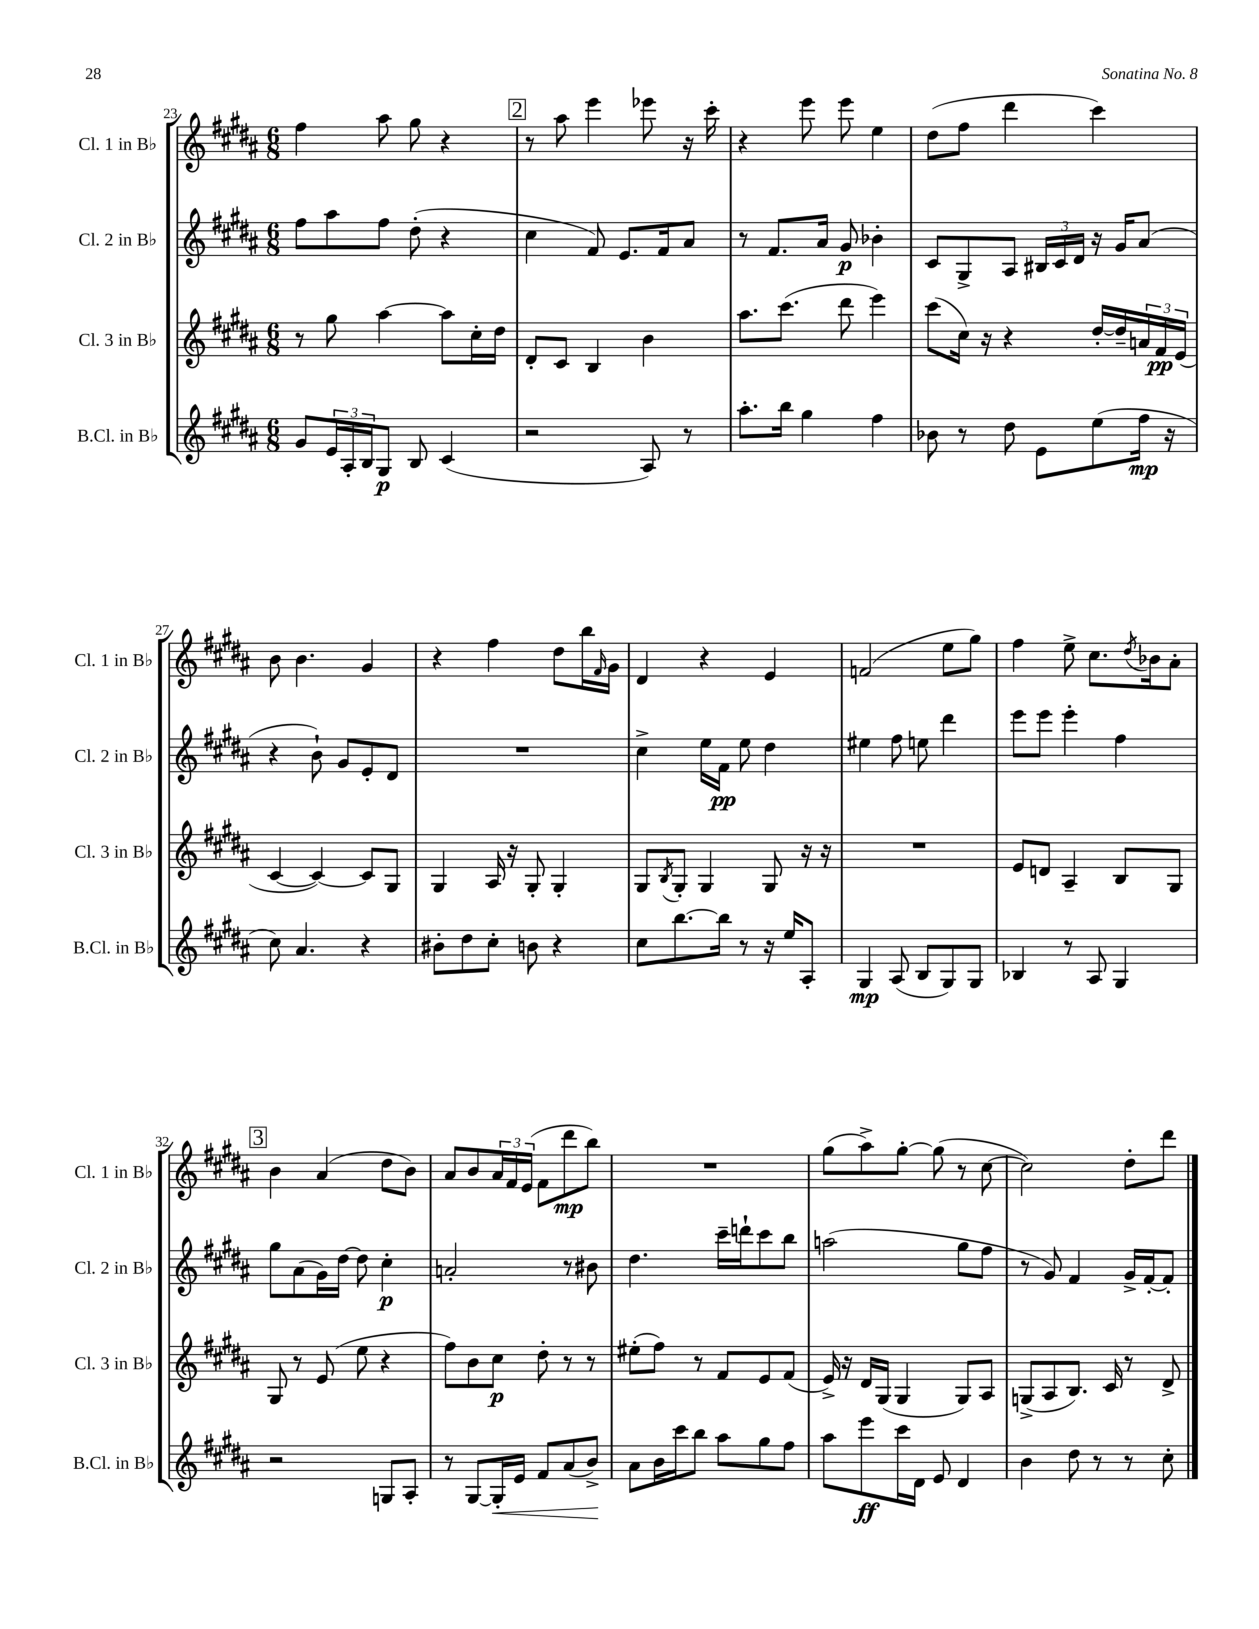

**kern	**kern	**kern	**kern
*staff4	*staff3	*staff2	*staff1
*clefG2	*clefG2	*clefG2	*clefG2
*k[f#c#g#d#a#]	*k[f#c#g#d#a#]	*k[f#c#g#d#a#]	*k[f#c#g#d#a#]
*M6/8	*M6/8	*M6/8	*M6/8
8g#	8r	8ff#	4ff#
24e	8gg#	8aa#	.
24A#'	.	.	.
24B	.	.	.
8G#	[4aa#	8ff#	8aa#
8B	.	(8dd#'	8gg#
(4c#	8aa#]	4r	4r
.	16cc#'	.	.
.	16dd#	.	.
=	=	=	=
2r	8d#'	4cc#	8r
.	8c#	.	8aa#
.	4B	8f#)	4eee
.	.	8.e	.
8A#)	4b	.	8eee-
.	.	16f#	.
8r	.	8a#	16r
.	.	.	16ccc#'
=	=	=	=
8.aa#'	8.aa#	8r	4r
.	.	8.f#	.
16bb	(8.ccc#	.	.
4gg#	.	.	8eee
.	.	16a#	.
.	8ddd#	8g#	8eee
4ff#	4eee)	4b-'	4ee
=	=	=	=
8b-	(8ccc#	8c#	(8dd#
8r	16cc#)	8G#^	8ff#
.	16r	.	.
8dd#	4r	8A#	4ddd#
8e	.	24B#	.
.	.	24c#	.
.	.	24d#	.
(8ee	[16dd#'	16r	4ccc#)
.	16dd#~]	16g#	.
16ff#	24a	(8a#	.
.	24f#	.	.
16r	.	.	.
.	(24e	.	.
=	=	=	=
8cc#)	[4c#	4r	8b
4.a#	.	.	4.b
.	4c#_)	8b`)	.
.	.	8g#	.
4r	8c#]	8e'	4g#
.	8G#	8d#	.
=	=	=	=
8b#'	4G#	2.r	4r
8dd#	.	.	.
8cc#'	16A#	.	4ff#
.	16r	.	.
8b	8G#'	.	.
4r	4G#'	.	8dd#
.	.	.	16bb
.	.	.	16qqf#
.	.	.	16g#
=	=	=	=
8cc#	8G#	4cc#^	4d#
.	8qB	.	.
[8.bb	8G#'	.	.
.	4G#	16ee	4r
16bb]	.	16f#	.
8r	.	8ee	.
16r	8G#	4dd#	4e
16ee	.	.	.
8A#'	16r	.	.
.	16r	.	.
=	=	=	=
4G#	2.r	4ee#	(2f
(8A#	.	8ff#	.
8B	.	8ee	.
8G#)	.	4ddd#	8ee
8G#	.	.	8gg#)
=	=	=	=
4B-	8e	8eee	4ff#
.	8d	8eee	.
8r	4A#~	4eee'	8ee^
8A#	.	.	8.cc#
4G#	8B	4ff#	.
.	.	.	8qdd#
.	.	.	16b-
.	8G#	.	8a#'
=	=	=	=
2r	8G#	8gg#	4b
.	8r	(8a#	.
.	(8e	16g#)	(4a#
.	.	[16dd#	.
.	8ee	8dd#]	.
8G	4r	4cc#'	8dd#
8A#'	.	.	8b)
=	=	=	=
8r	8ff#)	2a'	8a#
[8G#	8b	.	8b
16G#']	8cc#	.	24a#
.	.	.	24f#
16e	.	.	.
.	.	.	(24e
8f#	8dd#'	.	8f#
(8a#	8r	8r	8ddd#
8b^)	8r	8b#	8bb)
=	=	=	=
8a#	(8ee#'	4.dd#	2.r
16b	8ff#)	.	.
16ccc#	.	.	.
8bb	8r	.	.
8aa#	8f#	16ccc#~	.
.	.	16ddd`	.
8gg#	8e	8ccc#	.
8ff#	(8f#	8bb	.
=	=	=	=
8aa#	16e^)	(2aa	(8gg#
.	16r	.	.
8eee	16d#	.	8aa#^)
.	(16G#	.	.
16ccc#	4G#	.	[8gg#'
16d#	.	.	.
8e	.	.	(8gg#]
4d#	8G#)	8gg#	8r
.	8A#	8ff#	[8cc#
=	=	=	=
4b	(8G^	8r	2cc#])
.	8A#	8g#)	.
8dd#	8.B)	4f#	.
8r	.	.	.
.	16c#	.	.
8r	8r	16g#^	8dd#'
.	.	[16f#'	.
8cc#'	8d#^	8f#']	8ddd#
==	==	==	==
*-	*-	*-	*-
